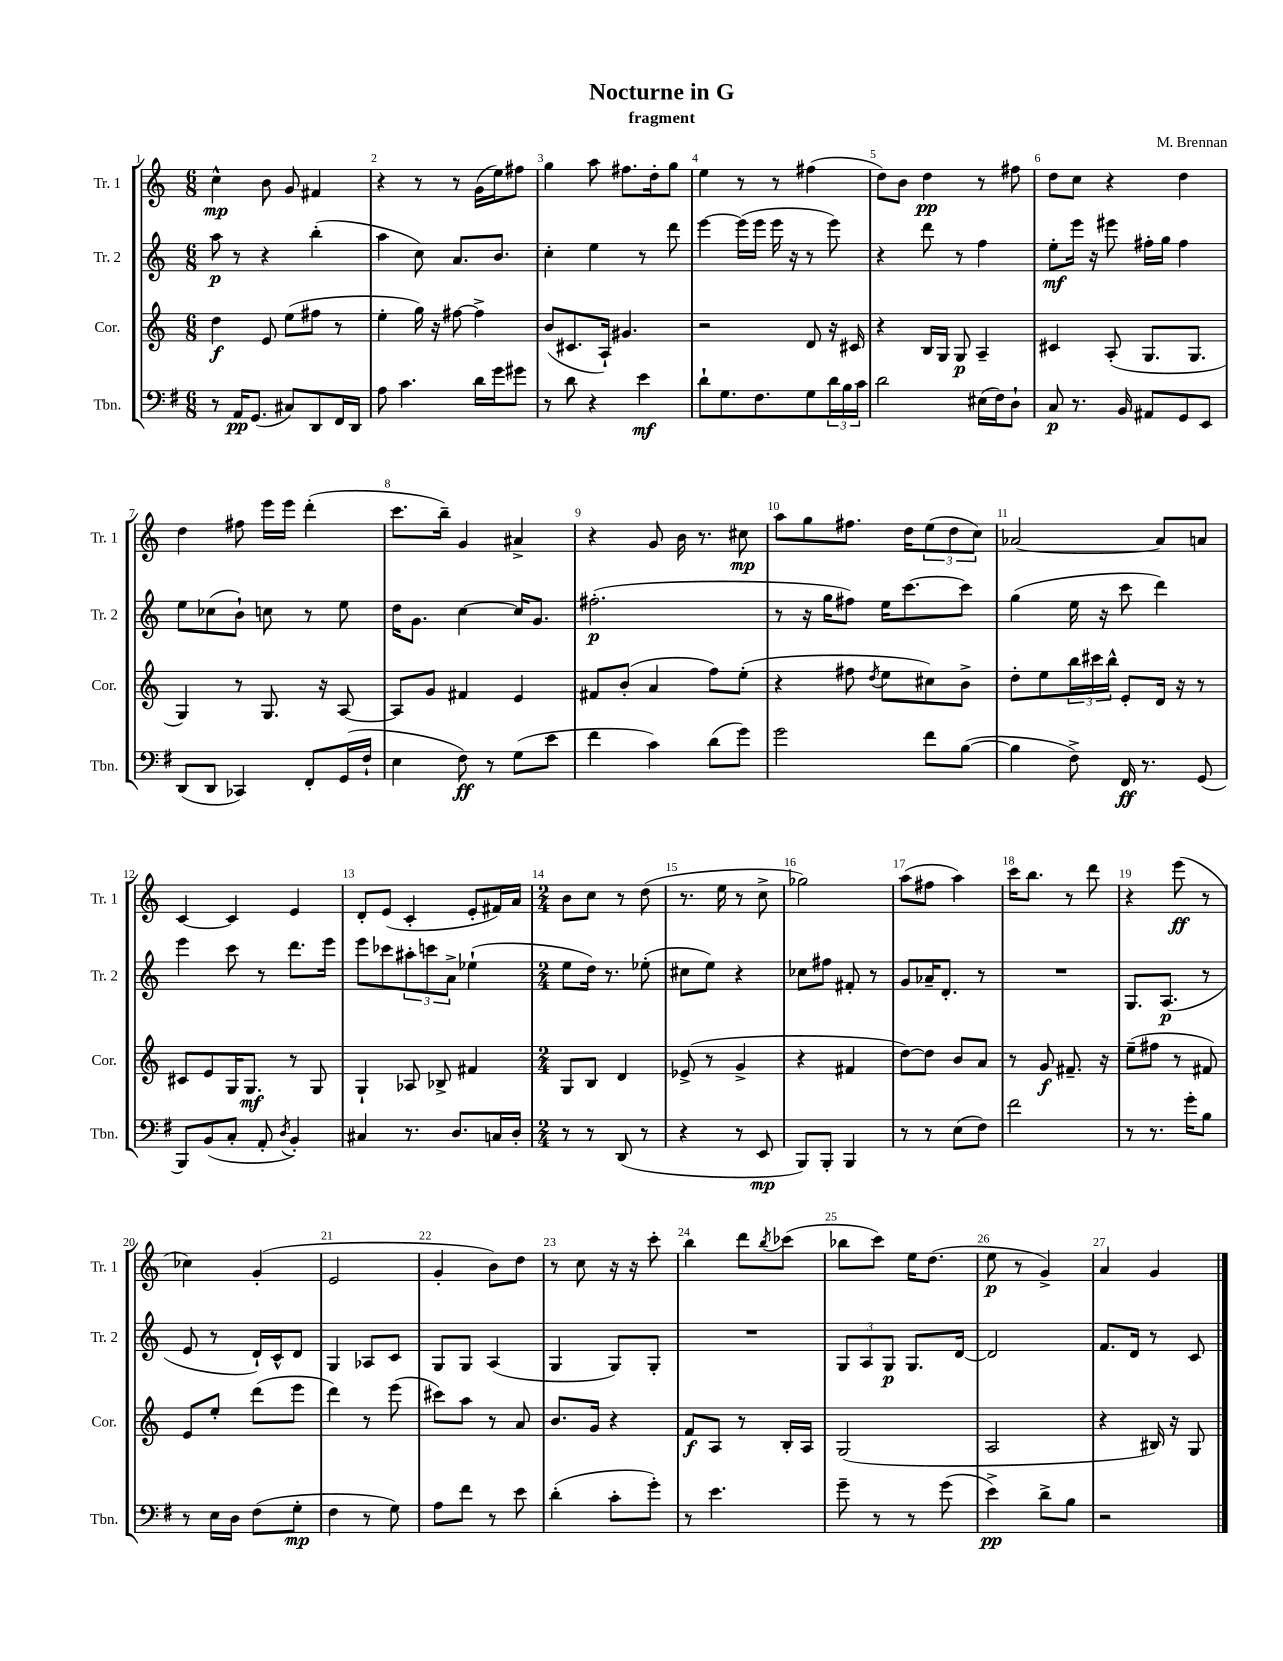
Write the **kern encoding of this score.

**kern	**kern	**kern	**kern
*staff4	*staff3	*staff2	*staff1
*clefF4	*clefG2	*clefG2	*clefG2
*k[f#]	*k[]	*k[]	*k[]
*M6/8	*M6/8	*M6/8	*M6/8
8r	4dd\	8aa\	4cc^^\
16AA/LK	.	8r	.
(8.GG/J	.	.	.
.	8e/	4r	8b\
8C#/L)	(8ee\L	.	8g/
8DD/	8ff#\J	(4bb'\	4f#/
16FF#/L	8r	.	.
16DD/JJ	.	.	.
=	=	=	=
8A\	4ee'\	4aa\	4r
4.c\	.	.	.
.	16gg\)	8cc\)	8r
.	16r	.	.
.	[8ff#\	8.a/L	8r
16d\LL	4ff#^\]	.	(16g\LL
16g\J	.	8.b/J	16ee\J)
8g#\J	.	.	8ff#\J
=	=	=	=
8r	(8b/L	4cc'\	4gg\
8d\	8.c#/	.	.
4r	.	4ee\	8aa\
.	16A`/Jk)	.	.
.	4.g#/	.	8.ff#\L
4e\	.	8r	.
.	.	.	16dd'\k
.	.	8ddd\	8gg\J
=	=	=	=
8d`\L	2r	[4eee\	4ee\
8.G\	.	.	.
.	.	(16eee\]LL	8r
8.F#\	.	16eee\JJ	.
.	.	16eee\	8r
.	.	16r	.
8G\	8d/	8r	(4ff#\
24d\L	16r	8eee\)	.
24B\	.	.	.
.	16c#/	.	.
24c\JJ	.	.	.
=	=	=	=
2d\	4r	4r	8dd\L)
.	.	.	8b\J
.	16B/LL	8ddd\	4dd\
.	16G/JJ	.	.
.	8G/	8r	.
(16E#\LL	4A~/	4ff\	8r
16F#\J)	.	.	.
8D`\J	.	.	8ff#\
=	=	=	=
8C/	4c#/	8ee'\L	8dd\L
8.r	.	16eee\Jk	8cc\J
.	.	16r	.
.	(8A'/	8eee#\	4r
16BB/	.	.	.
8AA#/L	8.G/L	16ff#'\LL	.
.	.	16gg\JJ	.
8GG/	.	4ff#\	4dd\
.	8.G/J	.	.
8EE/J	.	.	.
=	=	=	=
(8DD/L	4G/)	8ee\L	4dd\
8DD/J	.	(8cc-\	.
4CC-/)	8r	8b`\J)	8ff#\
.	8.G/	8cc\	16eee\LL
.	.	.	16eee\JJ
8FF#'/L	.	8r	(4ddd'\
.	16r	.	.
(16GG/L	[8A/	8ee\	.
16F#`/JJ	.	.	.
=	=	=	=
4E\	8A/]L	16dd\LK	8.ccc\L
.	.	8.g\J	.
.	8g/J	.	.
.	.	.	16bb~\Jk)
8F#\)	4f#/	[4cc\	4g/
8r	.	.	.
(8G\L	4e/	16cc/]LK	4a#^/
.	.	8.g/J	.
8e\J	.	.	.
=	=	=	=
4f#\	8f#/L	(2.ff#'\	4r
.	(8b'/J	.	.
4c\)	4a/	.	8g/
.	.	.	16b\
.	.	.	8.r
(8d\L	8ff\L)	.	.
8g\J)	(8ee'\J	.	8cc#\
=	=	=	=
2g\	4r	8r	8aa\L
.	.	16r	8gg\
.	.	16gg\LK	.
.	8ff#\	8ff#\J)	8.ff#\J
.	8qdd/	.	.
.	8ee\L	16ee\LK	.
.	.	[8.ccc\	16dd\LK
8f#\L	8cc#\)	.	(12ee\
.	.	.	12dd\
([8B\J	8b^\J	8ccc\]J	.
.	.	.	12cc\J)
=	=	=	=
4B\]	8dd'\L	(4gg\	[2a-/
.	8ee\	.	.
8F#^\)	24bb\L	16ee\	.
.	24ccc#\	.	.
.	.	16r	.
.	24bb^^\JJ	.	.
16FF#/	8e'/L	8ccc\	.
8.r	.	.	.
.	16d/Jk	4ddd\)	8a-/]L
.	16r	.	.
(8GG/	8r	.	8a/J
=	=	=	=
8BBB/L)	8c#/L	4eee\	[4c/
(8BB/	8e/	.	.
8C'/J	16G/K	8ccc\	4c/]
.	8.G/J	.	.
8AA'/	.	8r	.
8qD/	.	.	.
4BB'/)	8r	8.ddd\L	4e/
.	8G/	.	.
.	.	16eee\Jk	.
=	=	=	=
4C#/	4G`/	8eee\L	8d'/L
.	.	8ccc-\	(8e/J
8.r	8A-/	12aa#'\	4c'/
.	.	12ccc\	.
.	8B-^/	.	.
.	.	12a^\J	.
8.D/L	.	.	.
.	4f#/	(4ee-`\	8e'/L
16C/L	.	.	16f#/L)
16D'/JJ	.	.	16a/JJ
=	=	=	=
*M2/4	*M2/4	*M2/4	*M2/4
8r	8G/L	8ee\L	8b\L
8r	8B/J	16dd\Jk)	8cc\J
.	.	8.r	.
(8DD/	4d/	.	8r
8r	.	(8ee-'\	(8dd\
=	=	=	=
4r	(8e-^/	8cc#\L	8.r
.	8r	8ee\J)	.
.	.	.	16ee\
8r	4g^/	4r	8r
8EE/	.	.	8cc^\
=	=	=	=
8BBB/L)	4r	8cc-\L	2gg-\)
8BBB'/J	.	8ff#\J	.
4BBB/	4f#/	8f#'/	.
.	.	8r	.
=	=	=	=
8r	[8dd\L)	8g/L	(8aa\L
8r	8dd\]J	16a-~/K	8ff#\J
.	.	8.d'/J	.
(8E\L	8b/L	.	4aa\)
8F#\J)	8a/J	8r	.
=	=	=	=
2f#\	8r	2r	16ccc\LK
.	.	.	8.bb\J
.	8g/	.	.
.	8.f#~/	.	8r
.	.	.	8ddd\
.	16r	.	.
=	=	=	=
8r	(8ee~\L	8.G/L	4r
8.r	8ff#\J	.	.
.	.	(8.A/J	.
.	8r	.	(8eee\
16g'\LK	.	.	.
8B\J	8f#/)	8r	8r
=	=	=	=
8r	8e/L	8e/	4cc-\)
16E\LL	8ee'/J	8r	.
16D\JJ	.	.	.
(8F#\L	(8ddd\L	16d`/LL)	(4g'/
.	.	16c^^/J	.
8G'\J	8eee\J	8d/J	.
=	=	=	=
4F#\	4ddd\)	4G/	2e/
8r	8r	8A-/L	.
8G\)	(8eee\	8c/J	.
=	=	=	=
8A\L	8ccc#\L)	8G/L	4g'/
8f#\J	8aa\J	8G/J	.
8r	8r	(4A/	8b\L)
8e\	8a/	.	8dd\J
=	=	=	=
(4d'\	8.b/L	4G/	8r
.	.	.	8cc\
.	16g/Jk	.	.
8c'\L	4r	8G/L)	16r
.	.	.	16r
8g'\J)	.	8G'/J	8ccc'\
=	=	=	=
8r	8f/L	2r	4bb\
4.e\	8A/J	.	.
.	8r	.	8ddd\L
.	.	.	8qbb/
.	16B'/LL	.	(8ccc-\J
.	16A/JJ	.	.
=	=	=	=
8g~\	(2G/	12G/L	8bb-\L
.	.	12A/	.
8r	.	.	8ccc\J)
.	.	12G/J	.
8r	.	8.G/L	16ee\LK
.	.	.	(8.dd\J
(8g\	.	.	.
.	.	[16d/Jk	.
=	=	=	=
4e^\)	2A/	2d/]	8ee\
.	.	.	8r
8d^\L	.	.	4g^/)
8B\J	.	.	.
=	=	=	=
2r	4r	8.f/L	4a/
.	.	16d/Jk	.
.	16B#/)	8r	4g/
.	16r	.	.
.	8G/	8c/	.
==	==	==	==
*-	*-	*-	*-
